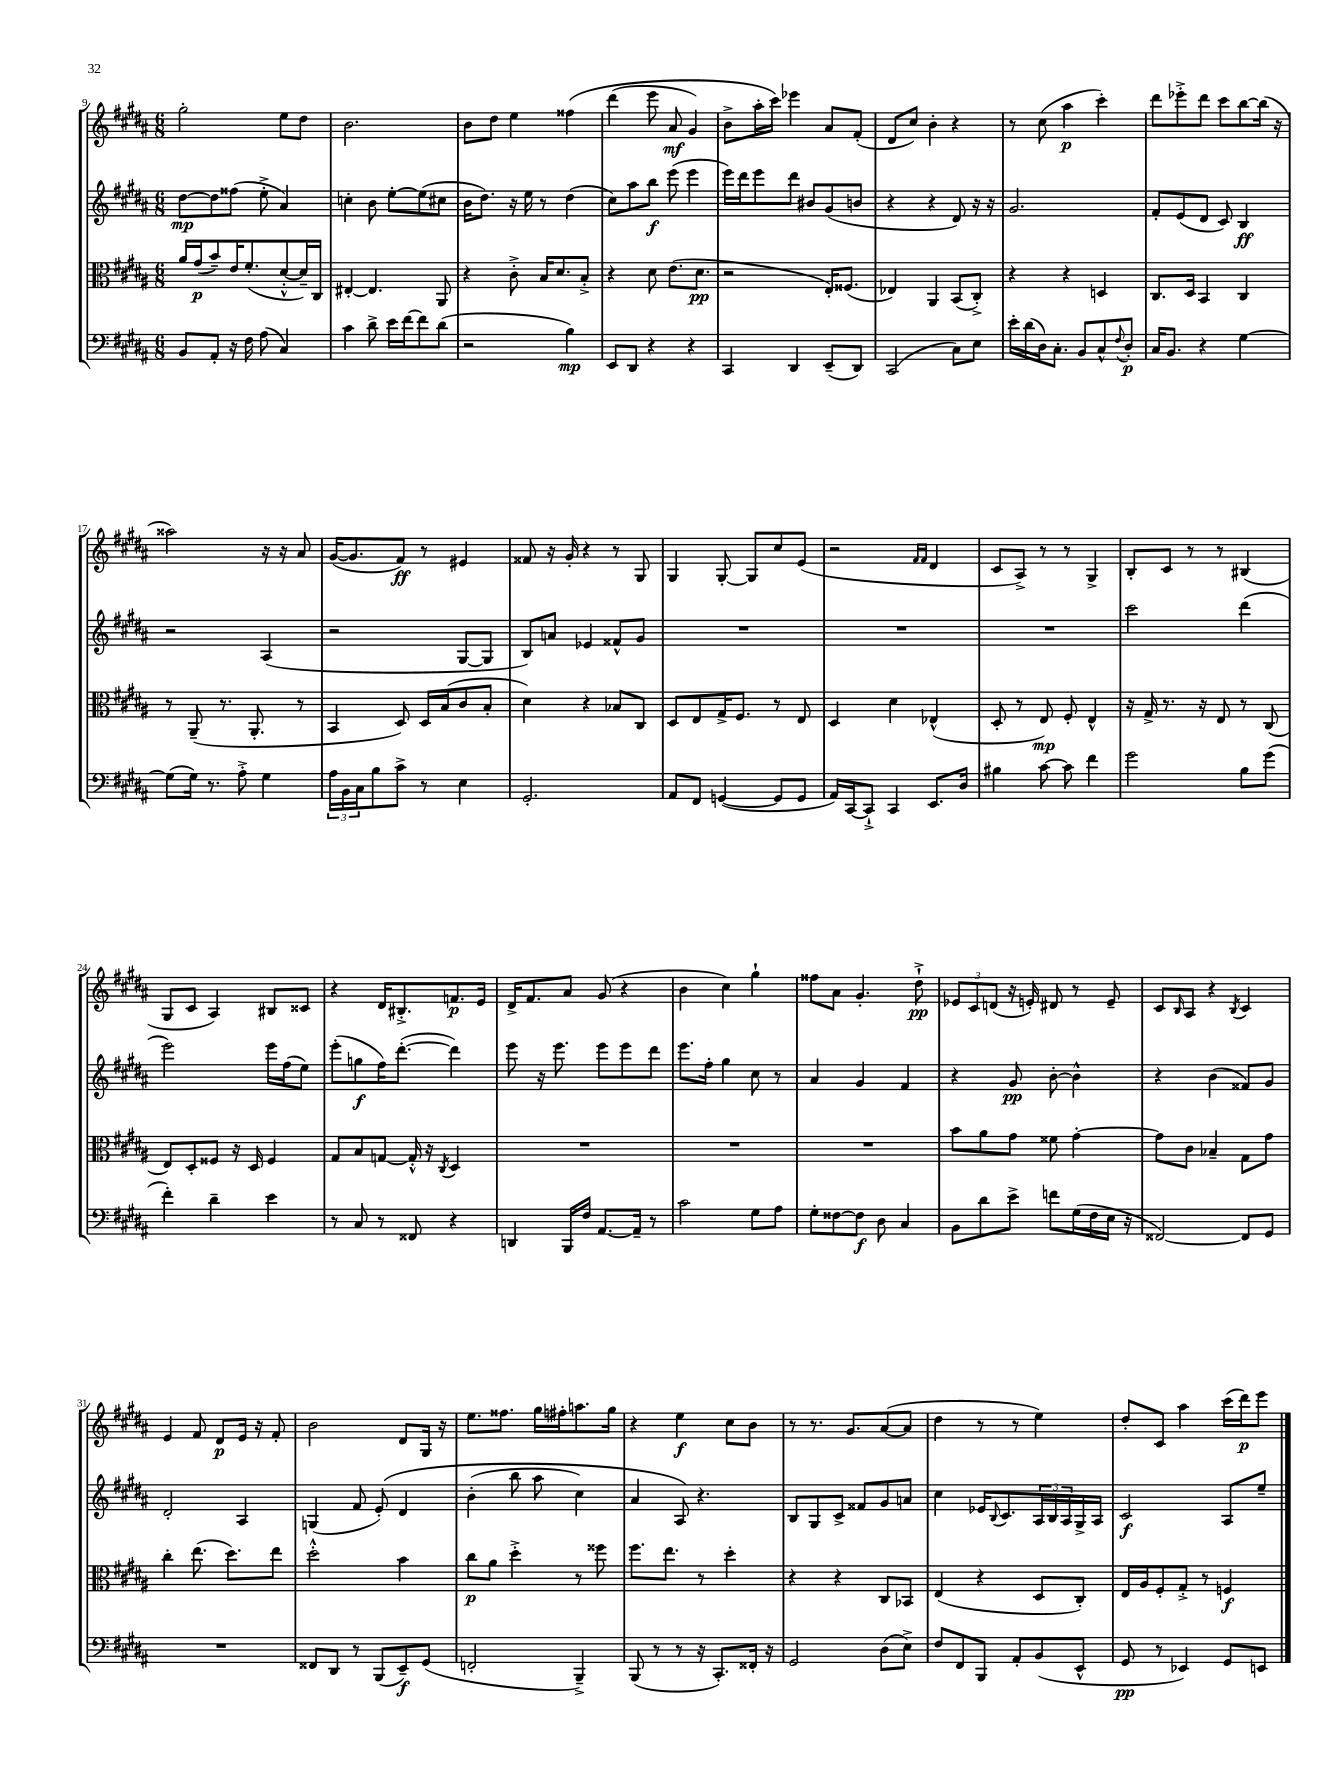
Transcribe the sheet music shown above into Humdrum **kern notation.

**kern	**dynam	**kern	**dynam	**kern	**dynam	**kern	**dynam
*part4	*part4	*part3	*part3	*part2	*part2	*part1	*part1
*staff4	*staff4	*staff3	*staff3	*staff2	*staff2	*staff1	*staff1
*clefF4	*	*clefC3	*	*clefG2	*	*clefG2	*
*k[f#c#g#d#a#]	*	*k[f#c#g#d#a#]	*	*k[f#c#g#d#a#]	*	*k[f#c#g#d#a#]	*
*M6/8	*	*M6/8	*	*M6/8	*	*M6/8	*
=9	=9	=9	=9	=9	=9	=9	=9
8BB/L	.	16a#/LL	.	[8dd#\L	mp	2gg#'\	.
.	.	(16g#/J	p	.	.	.	.
8AA#'/J	.	8b~/)	.	8dd#\]	.	.	.
16r	.	16e/K	.	(8ff##X\J	.	.	.
16F#\	.	(8.f#'/	.	.	.	.	.
(8A#\	.	.	.	8ee'^\	.	.	.
4C#/)	.	[8d#'^^/	.	4a#/)	.	8ee\L	.
.	.	16d#~/L])	.	.	.	8dd#\J	.
.	.	16C#/JJ	.	.	.	.	.
=10	=10	=10	=10	=10	=10	=10	=10
4c#\	.	[4E#X'/	.	4ccn'\	.	2.b\	.
8d#^\	.	4.E#/]	.	8b\	.	.	.
16e\LL	.	.	.	[8ee'\L	.	.	.
[16f#\J	.	.	.	.	.	.	.
8f#\]	.	.	.	(8ee\]	.	.	.
(8d#\J	.	8AA#/	.	8cc#X\J	.	.	.
=11	=11	=11	=11	=11	=11	=11	=11
2r	.	4r	.	16b\KL	.	8b\L	.
.	.	.	.	8.dd#\J)	.	.	.
.	.	.	.	.	.	8dd#\J	.
.	.	8c#'^\	.	16r	.	4ee\	.
.	.	.	.	16ee\	.	.	.
.	.	16B/KL	.	8r	.	.	.
.	.	8.d#/	.	.	.	.	.
4B\)	mp	.	.	(4dd#\	.	(4ff##X\	.
.	.	8B'^/J	.	.	.	.	.
=12	=12	=12	=12	=12	=12	=12	=12
8EE/L	.	4r	.	8cc#\L)	.	(4ddd#\	.
8DD#/J	.	.	.	8aa#\	.	.	.
4r	.	8d#\	.	8bb\J	f	8eee\	.
.	.	(8.e\L	.	(8eee\	.	8a#/	mf
4r	.	.	.	4eee\	.	4g#/)	.
.	.	8.d#\J	pp	.	.	.	.
=13	=13	=13	=13	=13	=13	=13	=13
4CC#/	.	2r	.	16eee\LL)	.	8b^\L	.
.	.	.	.	16ddd#\J	.	.	.
.	.	.	.	8eee\	.	16aa#'\L	.
.	.	.	.	.	.	16ccc#\JJ)	.
4DD#/	.	.	.	8ddd#\J	.	4eee-X\	.
.	.	.	.	8b#X/L	.	.	.
(8EE~/L	.	16E'/KL)	.	(8g#/	.	8a#/L	.
.	.	(8.F##X/J	.	.	.	.	.
8DD#/J)	.	.	.	8bn/J	.	(8f#'/J	.
=14	=14	=14	=14	=14	=14	=14	=14
(2CC#/	.	4E-X/)	.	4r	.	8d#/L	.
.	.	.	.	.	.	8cc#/J)	.
.	.	4AA#/	.	4r	.	4b'\	.
8C#\L)	.	(8BB/L	.	8d#/)	.	4r	.
8E\J	.	8C#'^/J)	.	16r	.	.	.
.	.	.	.	16r	.	.	.
=15	=15	=15	=15	=15	=15	=15	=15
16e'\LL	.	4r	.	2.g#/	.	8r	.
(16d#\	.	.	.	.	.	.	.
16D#\J)	.	.	.	.	.	(8cc#\	.
8.C#'\J	.	.	.	.	.	.	.
.	.	4r	.	.	.	4aa#\	p
8BB/L	.	.	.	.	.	.	.
8C#^^/	.	4Dn/	.	.	.	4ccc#'\)	.
8qqF#/	.	.	.	.	.	.	.
8D#'/J	p	.	.	.	.	.	.
=16	=16	=16	=16	=16	=16	=16	=16
16C#/KL	.	8.C#/L	.	8f#'/L	.	8ddd#\L	.
8.BB/J	.	.	.	.	.	.	.
.	.	.	.	(8e/	.	8eee-X'^\	.
.	.	16D#/Jk	.	.	.	.	.
4r	.	4BB/	.	8d#/J	.	8ddd#\J	.
.	.	.	.	8c#/)	.	8ccc#\L	.
[4G#\	.	4C#/	.	4B/	ff	[8bb\	.
.	.	.	.	.	.	(16bb\Jk]	.
.	.	.	.	.	.	16r	.
!!LO:LB:g=z
=17	=17	=17	=17	=17	=17	=17	=17
(8G#\L]	.	8r	.	2r	.	2aa##X\)	.
16G#\Jk)	.	(8AA#~/	.	.	.	.	.
8.r	.	.	.	.	.	.	.
.	.	8.r	.	.	.	.	.
8A#'^\	.	.	.	.	.	.	.
.	.	8.AA#'/	.	.	.	.	.
4G#\	.	.	.	(4A#/	.	16r	.
.	.	.	.	.	.	16r	.
.	.	8r	.	.	.	8a#/	.
=18	=18	=18	=18	=18	=18	=18	=18
24A#\LL	.	4BB/	.	2r	.	([16g#/KL	.
24BB\	.	.	.	.	.	.	.
.	.	.	.	.	.	8.g#/]	.
24C#\J	.	.	.	.	.	.	.
8B\	.	.	.	.	.	.	.
8c#^\J	.	8D#/)	.	.	.	8f#/J)	ff
8r	.	16D#/LL	.	.	.	8r	.
.	.	(16B/J	.	.	.	.	.
4E\	.	8c#/	.	[8G#/L	.	4e#X/	.
.	.	8B'/J	.	8G#/J]	.	.	.
=19	=19	=19	=19	=19	=19	=19	=19
2.GG#'/	.	4d#\)	.	8B/L)	.	8f##X/	.
.	.	.	.	8an/J	.	16r	.
.	.	.	.	.	.	16g#'/	.
.	.	4r	.	4e-X/	.	4r	.
.	.	8B-X/L	.	8f##X^^/L	.	8r	.
.	.	8C#/J	.	8g#/J	.	8G#/	.
=20	=20	=20	=20	=20	=20	=20	=20
8AA#/L	.	8D#/L	.	2.r	.	4G#/	.
8FF#/J	.	8E/	.	.	.	.	.
([4GGn/	.	16G#^/K	.	.	.	[8G#'/	.
.	.	8.F#/J	.	.	.	.	.
.	.	.	.	.	.	8G#/L]	.
8GG/L]	.	8r	.	.	.	8cc#/	.
8GG/J	.	8E/	.	.	.	(8e/J	.
=21	=21	=21	=21	=21	=21	=21	=21
16AA#/LL)	.	4D#/	.	2.r	.	2r	.
[16CC#/J	.	.	.	.	.	.	.
8CC#`^/J]	.	.	.	.	.	.	.
4CC#/	.	4d#\	.	.	.	.	.
.	.	.	.	.	.	16qqf#/LL	.
.	.	.	.	.	.	16qqf#/JJ	.
8.EE/L	.	(4E-X^^/	.	.	.	4d#/	.
16D#/Jk	.	.	.	.	.	.	.
=22	=22	=22	=22	=22	=22	=22	=22
4B#X\	.	8D#'/	.	2.r	.	8c#/L	.
.	.	8r	.	.	.	8A#^/J)	.
[8c#\	.	8E/)	mp	.	.	8r	.
8c#\]	.	8F#'/	.	.	.	8r	.
4f#\	.	4E^^/	.	.	.	4G#^/	.
=23	=23	=23	=23	=23	=23	=23	=23
2g#\	.	16r	.	2ccc#\	.	8B'/L	.
.	.	16G#^/	.	.	.	.	.
.	.	8.r	.	.	.	8c#/J	.
.	.	.	.	.	.	8r	.
.	.	16r	.	.	.	.	.
.	.	8E/	.	.	.	8r	.
8B\L	.	8r	.	(4ddd#\	.	(4B#X/	.
(8g#\J	.	(8C#/	.	.	.	.	.
!!LO:LB:g=z
=24	=24	=24	=24	=24	=24	=24	=24
4f#'\)	.	8E/L)	.	2eee\)	.	8G#/L	.
.	.	8D#'/	.	.	.	8c#/J	.
4d#~\	.	8F##X/J	.	.	.	4A#/)	.
.	.	16r	.	.	.	.	.
.	.	16D#/	.	.	.	.	.
4e\	.	4F##/	.	16eee\LL	.	8B#X/L	.
.	.	.	.	(16ff#\J	.	.	.
.	.	.	.	8ee\J)	.	8c##X/J	.
=25	=25	=25	=25	=25	=25	=25	=25
8r	.	8G#/L	.	(8eee'\L	.	4r	.
8C#/	.	8B/	.	8ggn\	f	.	.
8r	.	[8Gn/J	.	16ff#\K)	.	16d#/KL	.
.	.	.	.	([8.ddd#'\J	.	8.B#X'^/	.
8FF##X/	.	16G'^^/]	.	.	.	.	.
.	.	16r	.	.	.	.	.
.	.	8qC#/	.	.	.	.	.
4r	.	4D#/	.	4ddd#\])	.	8.fn/	p
.	.	.	.	.	.	16e/Jk	.
=26	=26	=26	=26	=26	=26	=26	=26
4DDn/	.	2.r	.	8eee\	.	16d#^/KL	.
.	.	.	.	.	.	8.f#/	.
.	.	.	.	16r	.	.	.
.	.	.	.	8.eee\	.	.	.
16BBB/LL	.	.	.	.	.	8a#/J	.
16F#/JJ	.	.	.	.	.	.	.
[8.AA#/L	.	.	.	8eee\L	.	(8g#/	.
.	.	.	.	8eee\	.	4r	.
16AA#~/Jk]	.	.	.	.	.	.	.
8r	.	.	.	8ddd#\J	.	.	.
=27	=27	=27	=27	=27	=27	=27	=27
2c#\	.	2.r	.	8.eee\L	.	4b\	.
.	.	.	.	16ff#'\Jk	.	.	.
.	.	.	.	4gg#\	.	4cc#\)	.
8G#\L	.	.	.	8cc#\	.	4gg#`\	.
8A#\J	.	.	.	8r	.	.	.
=28	=28	=28	=28	=28	=28	=28	=28
8G#'\L	.	2.r	.	4a#/	.	8ff##X\L	.
[8F##X\	.	.	.	.	.	8a#\J	.
8F##\J]	f	.	.	4g#/	.	4.g#'/	.
8D#\	.	.	.	.	.	.	.
4C#/	.	.	.	4f#/	.	.	.
.	.	.	.	.	.	8dd#`^\	pp
=29	=29	=29	=29	=29	=29	=29	=29
8BB\L	.	8b\L	.	4r	.	12e-X/L	.
.	.	.	.	.	.	12c#/	.
8d#\	.	8a#\	.	.	.	.	.
.	.	.	.	.	.	(12dn/J	.
8e^\J	.	8g#\J	.	8g#/	pp	16r	.
.	.	.	.	.	.	16en'/)	.
8fn\L	.	8f##X\	.	[8b'\	.	8d#X/	.
(16G#\L	.	[4g#'\	.	4b^^\]	.	8r	.
16F#\	.	.	.	.	.	.	.
16E\JJ	.	.	.	.	.	8e~/	.
16r	.	.	.	.	.	.	.
=30	=30	=30	=30	=30	=30	=30	=30
[2FF##X/)	.	8g#\L]	.	4r	.	8c#/L	.
.	.	.	.	.	.	16qqB/	.
.	.	8c#\J	.	.	.	8A#/J	.
.	.	4B-X~/	.	(4b\	.	4r	.
.	.	.	.	.	.	8qB/	.
8FF##/L]	.	8G#\L	.	8f##X/L)	.	4c#/	.
8GG#/J	.	8g#\J	.	8g#/J	.	.	.
!!LO:LB:g=z
=31	=31	=31	=31	=31	=31	=31	=31
2.r	.	4cc#'\	.	2d#'/	.	4e/	.
.	.	(8.ee\	.	.	.	8f#/	.
.	.	.	.	.	.	8d#/L	p
.	.	8.dd#\L)	.	.	.	.	.
.	.	.	.	4A#/	.	16e/Jk	.
.	.	.	.	.	.	16r	.
.	.	8ee\J	.	.	.	8f#'/	.
=32	=32	=32	=32	=32	=32	=32	=32
8FF##X/L	.	2dd#'^^\	.	(4Gn/	.	2b\	.
8DD#/J	.	.	.	.	.	.	.
8r	.	.	.	8f#/	.	.	.
(8BBB/L	.	.	.	(8e'/)	.	.	.
8EE~/)	f	4b\	.	4d#/	.	8d#/L	.
(8GG#/J	.	.	.	.	.	16G#/Jk	.
.	.	.	.	.	.	16r	.
=33	=33	=33	=33	=33	=33	=33	=33
2FFn'/	.	8cc#\L	p	(4b'\	.	8.ee\L	.
.	.	8a#\J	.	.	.	.	.
.	.	.	.	.	.	8.ff##X\J	.
.	.	4dd#'^\	.	8bb\	.	.	.
.	.	.	.	8aa#\	.	16gg#\LL	.
.	.	.	.	.	.	16ff#X'\J	.
4BBB~^/)	.	8r	.	4cc#\)	.	8.aan\	.
.	.	8ff##X\	.	.	.	.	.
.	.	.	.	.	.	16gg#\Jk	.
=34	=34	=34	=34	=34	=34	=34	=34
(8BBB/	.	8.ff#\L	.	4a#/	.	4r	.
8r	.	.	.	.	.	.	.
.	.	8.ee\J	.	.	.	.	.
8r	.	.	.	8A#/)	.	4ee\	f
16r	.	8r	.	4.r	.	.	.
8.CC#'/L)	.	.	.	.	.	.	.
.	.	4dd#'\	.	.	.	8cc#\L	.
16FF##X'/Jk	.	.	.	.	.	8b\J	.
16r	.	.	.	.	.	.	.
=35	=35	=35	=35	=35	=35	=35	=35
2GG#/	.	4r	.	8B/L	.	8r	.
.	.	.	.	8G#/	.	8.r	.
.	.	4r	.	8c#^/J	.	.	.
.	.	.	.	.	.	8.g#/L	.
.	.	.	.	8f##X/L	.	.	.
(8D#\L	.	8C#/L	.	8g#/	.	([8a#/	.
8E^\J)	.	8BB-X/J	.	8an/J	.	8a#/J]	.
=36	=36	=36	=36	=36	=36	=36	=36
8F#/L	.	(4E/	.	4cc#\	.	4dd#\	.
8FF#/	.	.	.	.	.	.	.
8BBB/J	.	4r	.	16e-X/KL	.	8r	.
.	.	.	.	8qqB/	.	.	.
.	.	.	.	8.c#/	.	.	.
8AA#'/L	.	.	.	.	.	8r	.
(8BB/	.	8D#/L	.	24A#/L	.	4ee\)	.
.	.	.	.	24B/	.	.	.
.	.	.	.	24A#/	.	.	.
8EE^^/J	.	8C#'/J)	.	16G#^/	.	.	.
.	.	.	.	16A#/JJ	.	.	.
=37	=37	=37	=37	=37	=37	=37	=37
8GG#/	pp	16E/LL	.	2c#/	f	8dd#'/L	.
.	.	16A#/J	.	.	.	.	.
8r	.	8F#'/	.	.	.	8c#/J	.
4EE-X/)	.	8G#'^/J	.	.	.	4aa#\	.
.	.	8r	.	.	.	.	.
8GG#/L	.	4Fn/	f	8A#/L	.	(16ccc#\LL	.
.	.	.	.	.	.	16ddd#\J)	p
8EEn/J	.	.	.	8ee~/J	.	8eee\J	.
==	==	==	==	==	==	==	==
*-	*-	*-	*-	*-	*-	*-	*-
